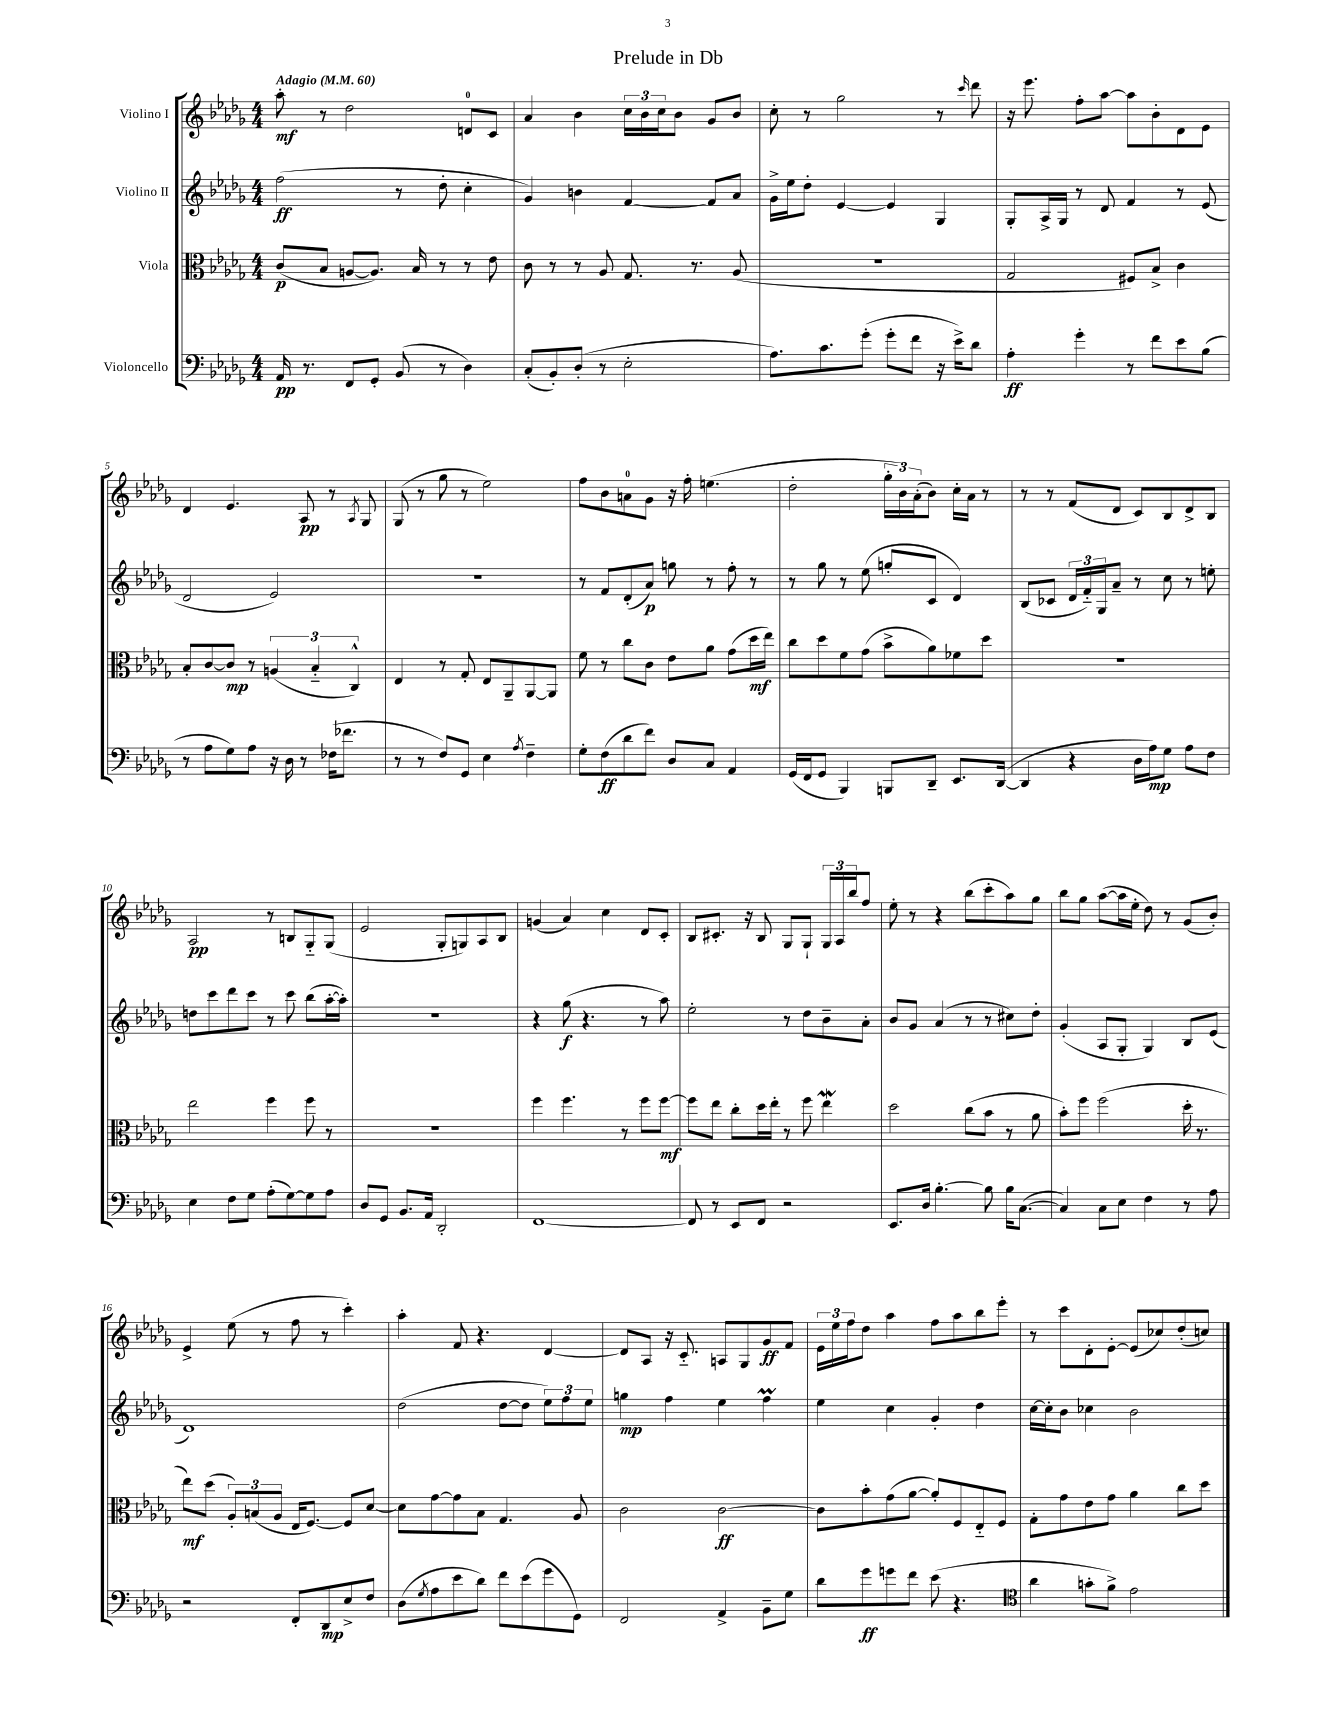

**kern	**dynam	**kern	**dynam	**kern	**dynam	**kern	**dynam
*part4	*part4	*part3	*part3	*part2	*part2	*part1	*part1
*staff4	*staff4	*staff3	*staff3	*staff2	*staff2	*staff1	*staff1
*I"Violoncello	*	*I"Viola	*	*I"Violino II	*	*I"Violino I	*
*clefF4	*	*clefC3	*	*clefG2	*	*clefG2	*
*k[b-e-a-d-g-]	*	*k[b-e-a-d-g-]	*	*k[b-e-a-d-g-]	*	*k[b-e-a-d-g-]	*
*M4/4	*	*M4/4	*	*M4/4	*	*M4/4	*
*MM60	*	*MM60	*	*MM60	*	*MM60	*
=1	=1	=1	=1	=1	=1	=1	=1
!	!	!	!	!	!	!LO:TX:a:B:t=Adagio	!
16AA-/	pp	(8c/L	p	(2ff\	ff	8aa-'\	mf
8.r	.	.	.	.	.	.	.
.	.	8B-/J	.	.	.	8r	.
8FF/L	.	[8An/L	.	.	.	2dd-\	.
8GG-'/J	.	8.A/J])	.	.	.	.	.
(8BB-/	.	.	.	8r	.	.	.
.	.	16B-/	.	.	.	.	.
8r	.	8r	.	8dd-'\	.	.	.
4D-\)	.	8r	.	4cc'\	.	8dn/L	.
.	.	8e-\	.	.	.	8c/J	.
=2	=2	=2	=2	=2	=2	=2	=2
(8C'/L	.	8c\	.	4g-/)	.	4a-/	.
8BB-'/)	.	8r	.	.	.	.	.
(8D-'/J	.	8r	.	4bn\	.	4b-\	.
8r	.	8A-/	.	.	.	.	.
2E-'\	.	8.G-/	.	[4f/	.	24cc\LL	.
.	.	.	.	.	.	24b-\	.
.	.	.	.	.	.	24cc\J	.
.	.	.	.	.	.	8b-\J	.
.	.	8.r	.	.	.	.	.
.	.	.	.	8f/L]	.	8g-/L	.
.	.	(8A-/	.	8a-/J	.	8b-/J	.
=3	=3	=3	=3	=3	=3	=3	=3
8.A-\L)	.	1r	.	16g-^\LL	.	8cc'\	.
.	.	.	.	16ee-\J	.	.	.
.	.	.	.	8dd-'\J	.	8r	.
8.c\	.	.	.	.	.	.	.
.	.	.	.	[4e-/	.	2gg-\	.
(8g-'\J	.	.	.	.	.	.	.
8g-'\L	.	.	.	4e-/]	.	.	.
8f\J	.	.	.	.	.	.	.
16r	.	.	.	4G-/	.	8r	.
16e-^\KL)	.	.	.	.	.	.	.
.	.	.	.	.	.	16qqccc/	.
8d-\J	.	.	.	.	.	8ddd-\	.
=4	=4	=4	=4	=4	=4	=4	=4
4A-'\	ff	2G-/	.	8G-'/L	.	16r	.
.	.	.	.	.	.	8.eee-\	.
.	.	.	.	16A-^/L	.	.	.
.	.	.	.	16G-/JJ	.	.	.
4g-'\	.	.	.	8r	.	8ff'\L	.
.	.	.	.	8d-/	.	[8aa-\J	.
8r	.	8F#X/L)	.	4f/	.	8aa-\L]	.
8f\L	.	8B-^/J	.	.	.	8b-'\	.
8e-\	.	4c\	.	8r	.	8d-\	.
(8B-\J	.	.	.	(8e-/	.	8e-\J	.
!!LO:LB:g=z
=5	=5	=5	=5	=5	=5	=5	=5
8r	.	8B-'/L	.	2d-/	.	4d-/	.
8A-\L	.	[8c/	.	.	.	.	.
8G-\)	.	8c/J]	mp	.	.	4.e-/	.
8A-\J	.	8r	.	.	.	.	.
16r	.	(6An/	.	2e-/)	.	.	.
16D-\	.	.	.	.	.	.	.
8r	.	.	.	.	.	8A-/	pp
.	.	6B-/	.	.	.	.	.
(16F-X\KL	.	.	.	.	.	8r	.
8.f-X\J	.	.	.	.	.	.	.
.	.	6C^^/)	.	.	.	.	.
.	.	.	.	.	.	8qA-/	.
.	.	.	.	.	.	8G-/	.
=6	=6	=6	=6	=6	=6	=6	=6
8r	.	4E-/	.	1r	.	(8G-/	.
8r	.	.	.	.	.	8r	.
8F/L)	.	8r	.	.	.	8gg-\	.
8GG-/J	.	8G-'/	.	.	.	8r	.
4E-\	.	8E-/L	.	.	.	2ee-\)	.
.	.	8AA-~/	.	.	.	.	.
8qA-/	.	.	.	.	.	.	.
4F~\	.	[8AA-/	.	.	.	.	.
.	.	8AA-/J]	.	.	.	.	.
=7	=7	=7	=7	=7	=7	=7	=7
8G-'\L	.	8f\	.	8r	.	8ff\L	.
(8F\	ff	8r	.	8f/L	.	8b-\	.
8d-\	.	8cc\L	.	(8d-'/	.	8an\	.
8f\J)	.	8c\J	.	8a-/J)	p	8g-\J	.
8D-/L	.	8e-\L	.	8ggn\	.	16r	.
.	.	.	.	.	.	16ff'\	.
8C/J	.	8a-\J	.	8r	.	(4.een\	.
4AA-/	.	(8g-\L	.	8ff'\	.	.	.
.	.	16dd-\L	mf	8r	.	.	.
.	.	16ee-\JJ)	.	.	.	.	.
=8	=8	=8	=8	=8	=8	=8	=8
(16GG-/LL	.	8cc\L	.	8r	.	2dd-'\	.
16FF/J	.	.	.	.	.	.	.
8GG-/J	.	8dd-\	.	8gg-\	.	.	.
4BBB-/)	.	8f\	.	8r	.	.	.
.	.	(8g-\J	.	(8ee-\	.	.	.
8BBBn/L	.	8b-^\L	.	8ggn'/L	.	24gg-'\LL	.
.	.	.	.	.	.	24b-\)	.
.	.	.	.	.	.	(24a-'\J	.
8DD-~/J	.	8a-\)	.	8c/J	.	8b-\J)	.
8.EE-/L	.	8f-X\	.	4d-/)	.	16cc'\LL	.
.	.	.	.	.	.	16a-\JJ	.
.	.	8dd-\J	.	.	.	8r	.
([16DD-/Jk	.	.	.	.	.	.	.
=9	=9	=9	=9	=9	=9	=9	=9
4DD-/]	.	1r	.	(8B-/L	.	8r	.
.	.	.	.	8c-X/J	.	8r	.
4r	.	.	.	24d-/LL	.	(8f/L	.
.	.	.	.	24f/)	.	.	.
.	.	.	.	24G-/J	.	.	.
.	.	.	.	8a-~/J	.	8d-/J	.
16D-\LL	.	.	.	8r	.	8c/L)	.
16A-\J)	mp	.	.	.	.	.	.
8G-\J	.	.	.	8cc\	.	8B-/	.
8A-\L	.	.	.	8r	.	8d-^/	.
8F\J	.	.	.	8een'\	.	8B-/J	.
!!LO:LB:g=z
=10	=10	=10	=10	=10	=10	=10	=10
4E-\	.	2ee-\	.	8ddn\L	.	2A-/	pp
.	.	.	.	8ccc\	.	.	.
8F\L	.	.	.	8ddd-\	.	.	.
8G-\J	.	.	.	8ccc\J	.	.	.
(8A-'\L	.	4ff\	.	8r	.	8r	.
[8G-\)	.	.	.	8ccc\	.	8Bn/L	.
8G-\]	.	8ff\	.	(8bb-\L	.	8G-/	.
8A-\J	.	8r	.	[16aa-'\L	.	(8G-/J	.
.	.	.	.	16aa-'\JJ])	.	.	.
=11	=11	=11	=11	=11	=11	=11	=11
8D-/L	.	1r	.	1r	.	2e-/	.
8GG-/J	.	.	.	.	.	.	.
8.BB-/L	.	.	.	.	.	.	.
16AA-/Jk	.	.	.	.	.	.	.
2DD-'/	.	.	.	.	.	8G-'/L	.
.	.	.	.	.	.	8Gn/)	.
.	.	.	.	.	.	8A-/	.
.	.	.	.	.	.	8B-/J	.
=12	=12	=12	=12	=12	=12	=12	=12
[1FF	.	4ff\	.	4r	.	(4gn/	.
.	.	4.ff\	.	(8gg-\	f	4a-/)	.
.	.	.	.	4.r	.	.	.
.	.	.	.	.	.	4cc\	.
.	.	8r	.	.	.	.	.
.	.	8ff\L	.	8r	.	8d-/L	.
.	.	[8ff\J	mf	8aa-\)	.	8c'/J	.
=13	=13	=13	=13	=13	=13	=13	=13
8FF/]	.	8ff\L]	.	2ee-'\	.	8B-/L	.
8r	.	8ee-\J	.	.	.	8.c#X'/J	.
8EE-/L	.	8cc'\L	.	.	.	.	.
.	.	.	.	.	.	16r	.
8FF/J	.	16dd-\L	.	.	.	8B-/	.
.	.	16ee-'\JJ	.	.	.	.	.
2r	.	8r	.	8r	.	8G-/L	.
.	.	8ff\	.	8dd-\L	.	8G-`/J	.
.	.	4ee-W\	.	8b-~\	.	24G-/LL	.
.	.	.	.	.	.	24A-/	.
.	.	.	.	.	.	24bb-/J	.
.	.	.	.	8a-'\J	.	8ff/J	.
=14	=14	=14	=14	=14	=14	=14	=14
8.EE-/L	.	2dd-\	.	8b-/L	.	8ee-'\	.
.	.	.	.	8g-/J	.	8r	.
16D-/Jk	.	.	.	.	.	.	.
[4.B-'\	.	.	.	(4a-/	.	4r	.
.	.	(8cc\L	.	8r	.	(8bb-\L	.
8B-\]	.	8b-\J	.	8r	.	8ccc'\	.
16B-\KL	.	8r	.	8cc#X\L)	.	8aa-\)	.
([8.C\J	.	.	.	.	.	.	.
.	.	8a-\	.	8dd-'\J	.	8gg-\J	.
=15	=15	=15	=15	=15	=15	=15	=15
4C/])	.	8b-'\L)	.	(4g-'/	.	8bb-\L	.
.	.	8ff\J	.	.	.	8gg-\J	.
8C\L	.	(2ff\	.	8A-/L	.	([8aa-\L	.
8E-\J	.	.	.	8G-'/J	.	16aa-\L]	.
.	.	.	.	.	.	16ee-'\JJ	.
4F\	.	.	.	4G-/)	.	8dd-\)	.
.	.	.	.	.	.	8r	.
8r	.	16dd-'\	.	8B-/L	.	(8g-/L	.
.	.	8.r	.	.	.	.	.
8A-\	.	.	.	(8e-/J	.	8b-'/J)	.
!!LO:LB:g=z
=16	=16	=16	=16	=16	=16	=16	=16
2r	.	8ee-\L)	mf	1d-)	.	4e-^/	.
.	.	(8dd-\J	.	.	.	.	.
.	.	12A-'/L)	.	.	.	(8ee-\	.
.	.	(12Bn/	.	.	.	.	.
.	.	.	.	.	.	8r	.
.	.	12A-/J	.	.	.	.	.
8FF'/L	.	16E-/KL	.	.	.	8ff\	.
.	.	[8.F/J)	.	.	.	.	.
8DD-/	mp	.	.	.	.	8r	.
8E-^/	.	8F/L]	.	.	.	4ccc'\)	.
8F/J	.	[8d-/J	.	.	.	.	.
=17	=17	=17	=17	=17	=17	=17	=17
(8D-\L	.	8d-\L]	.	(2dd-\	.	4aa-'\	.
8qG-/	.	.	.	.	.	.	.
8A-\	.	[8g-\	.	.	.	.	.
8e-\	.	8g-\]	.	.	.	8f/	.
8d-\J)	.	8B-\J	.	.	.	4.r	.
8f\L	.	4.G-/	.	[8dd-\L	.	.	.
(8e-\	.	.	.	8dd-\J]	.	.	.
8g-\	.	.	.	12ee-\L)	.	[4d-/	.
.	.	.	.	12ff\	.	.	.
8GG-\J)	.	8A-/	.	.	.	.	.
.	.	.	.	12ee-\J	.	.	.
=18	=18	=18	=18	=18	=18	=18	=18
2FF/	.	2c\	.	4ggn\	mp	8d-/L]	.
.	.	.	.	.	.	8A-/J	.
.	.	.	.	4ff\	.	16r	.
.	.	.	.	.	.	8.c/	.
4AA-^/	.	[2c\	ff	4ee-\	.	8An/L	.
.	.	.	.	.	.	8G-/	.
8BB-~\L	.	.	.	4ffm\	.	8g-/	ff
8G-\J	.	.	.	.	.	8f/J	.
=19	=19	=19	=19	=19	=19	=19	=19
8d-\L	.	8c\L]	.	4ee-\	.	24e-\LL	.
.	.	.	.	.	.	24ee-\	.
.	.	.	.	.	.	24ff\J	.
8g-\	ff	8b-'\	.	.	.	8dd-\J	.
8gn\	.	(8g-\	.	4cc\	.	4aa-\	.
8f\J	.	[8a-\J	.	.	.	.	.
(8e-\	.	8a-'/L])	.	4g-'/	.	8ff\L	.
4.r	.	8F/	.	.	.	8aa-\	.
.	.	8E-/	.	4dd-\	.	8bb-\	.
.	.	8F/J	.	.	.	8eee-'\J	.
=20	=20	=20	=20	=20	=20	=20	=20
*clefC4	*	*	*	*	*	*	*
4a-\	.	8G-'\L	.	[16cc\LL	.	8r	.
.	.	.	.	16cc'\J]	.	.	.
.	.	8g-\	.	8b-\J	.	8ccc\L	.
8gn'\L	.	8e-\	.	4cc-X\	.	8d-'\	.
8f^\J)	.	8g-\J	.	.	.	[8e-'\J	.
2e-\	.	4a-\	.	2b-\	.	(8e-/L]	.
.	.	.	.	.	.	8cc-X/)	.
.	.	8cc\L	.	.	.	(8dd-'/	.
.	.	8dd-\J	.	.	.	8ccn/J)	.
==	==	==	==	==	==	==	==
*-	*-	*-	*-	*-	*-	*-	*-
